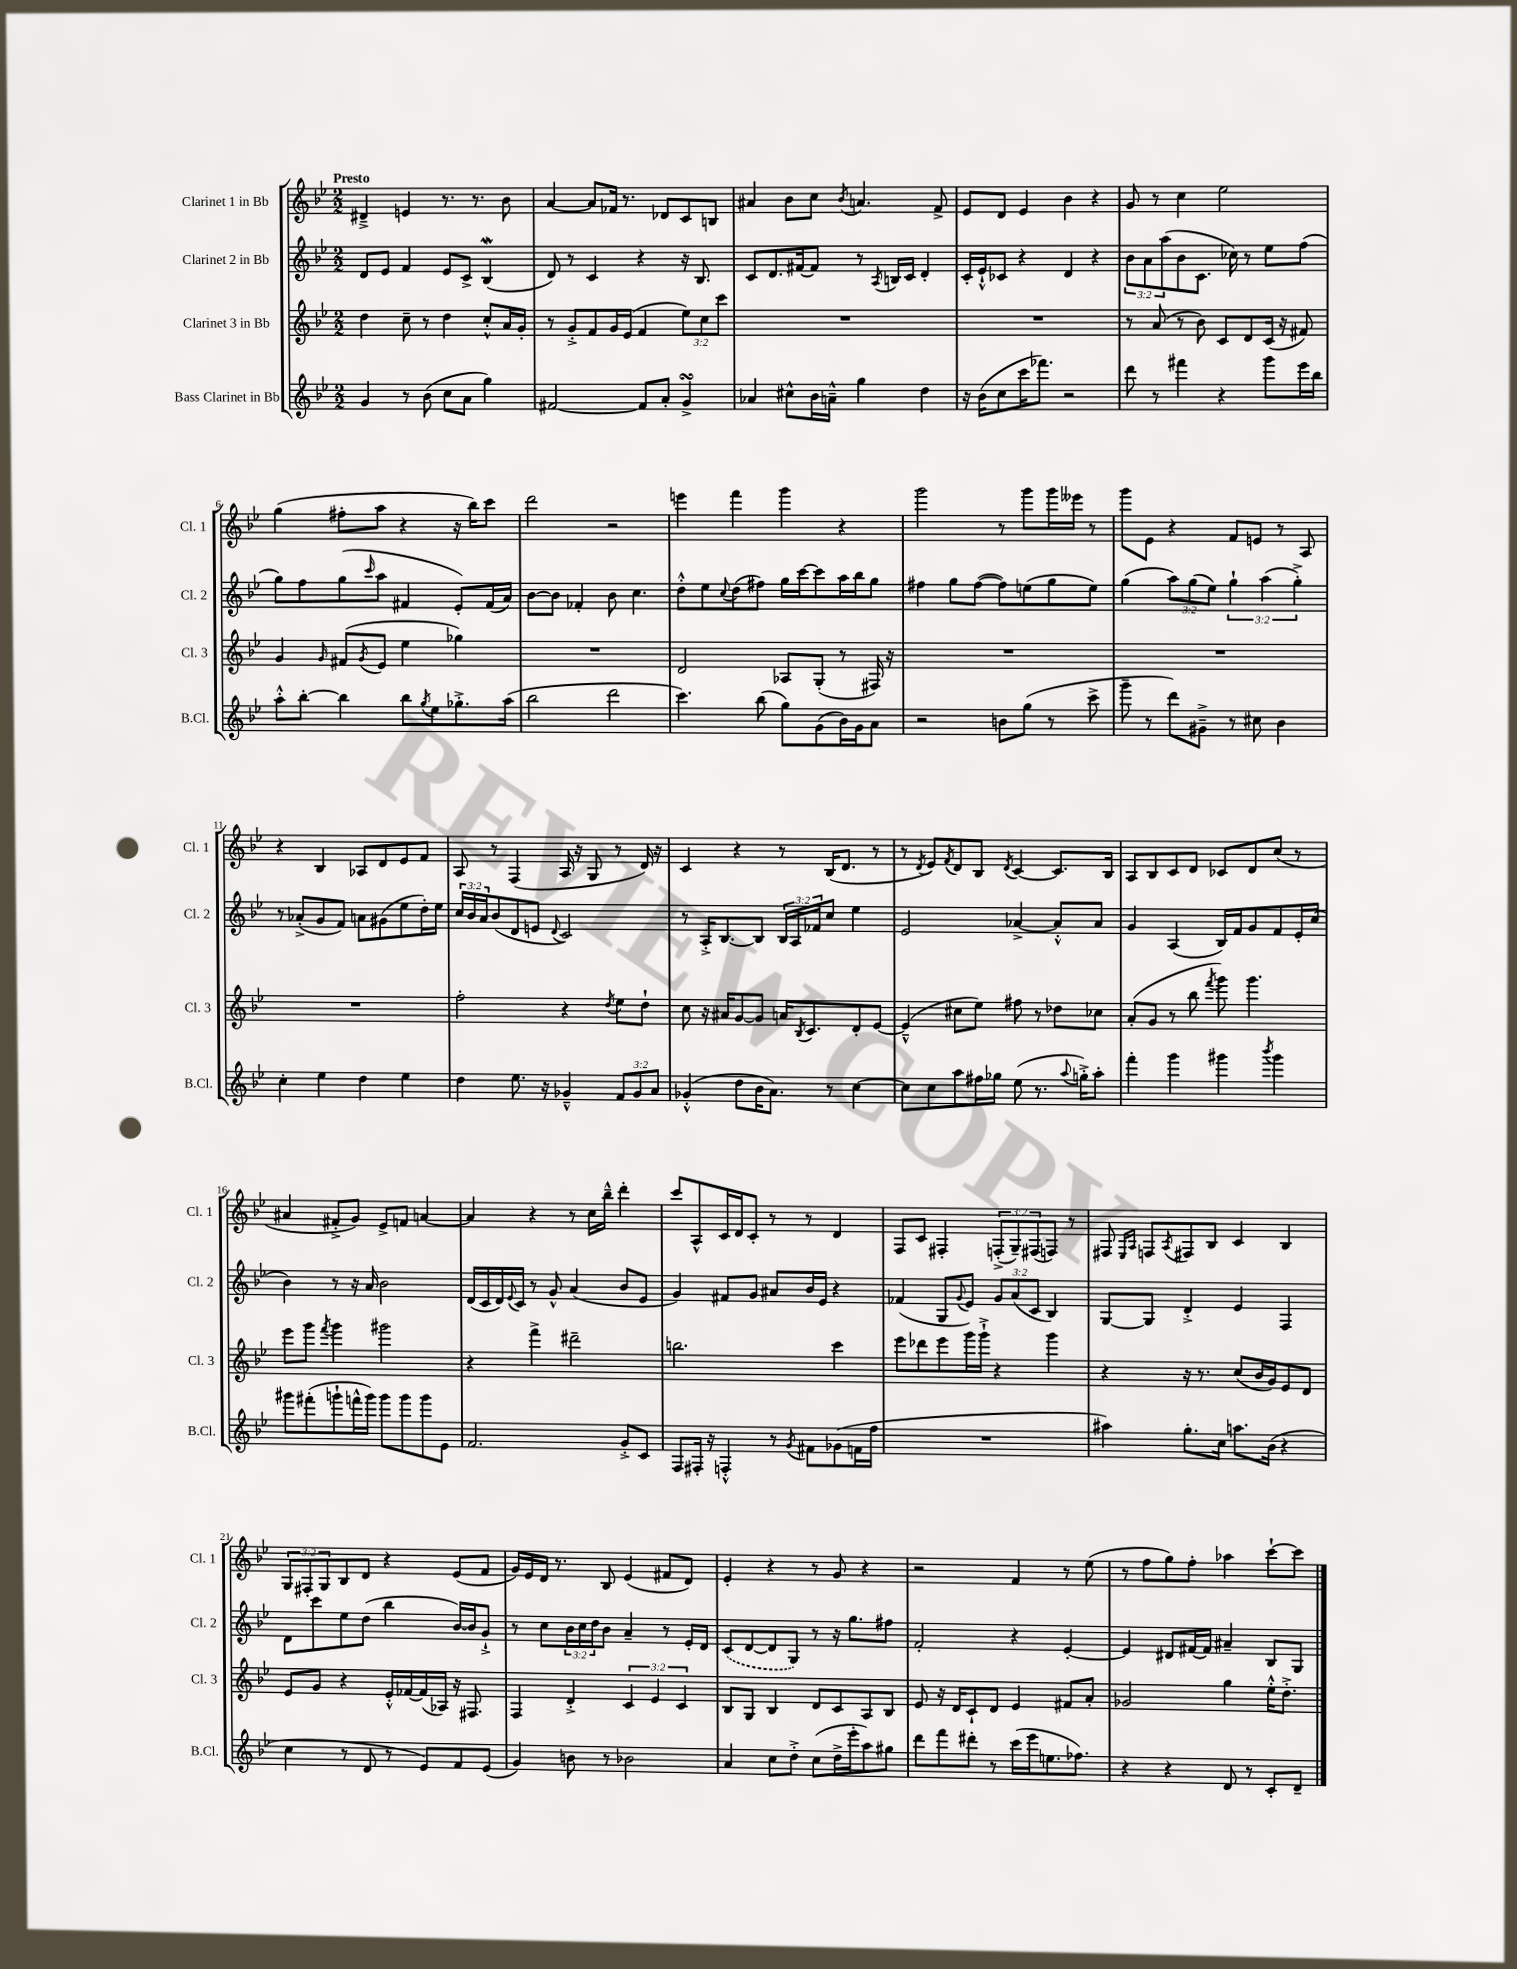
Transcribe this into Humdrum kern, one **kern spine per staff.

**kern	**kern	**kern	**kern
*part4	*part3	*part2	*part1
*staff4	*staff3	*staff2	*staff1
*I"Bass Clarinet in Bb	*I"Clarinet 3 in Bb	*I"Clarinet 2 in Bb	*I"Clarinet 1 in Bb
*I'B.Cl.	*I'Cl. 3	*I'Cl. 2	*I'Cl. 1
*clefG2	*clefG2	*clefG2	*clefG2
*k[b-e-]	*k[b-e-]	*k[b-e-]	*k[b-e-]
*M2/2	*M2/2	*M2/2	*M2/2
=1	=1	=1	=1
!	!	!	!LO:TX:a:B:t=Presto
4g/	4dd\	8d/L	4d#X~^/
.	.	8e-/J	.
8r	8cc~\	4f/	4en/
(8b-\	8r	.	.
8cc\L	4dd\	8e-/L	8.r
8a\J	.	8c^/J	.
.	.	.	8.r
4gg\)	8cc'^^/L	(4B-w/	.
.	16a/L	.	8b-\
.	16g'/JJ	.	.
=2	=2	=2	=2
[2f#X/	8r	8d/)	[4a/
.	8g'^/L	8r	.
.	8f/	4c/	8a/L]
.	16g/L	.	16f-X/Jk
.	(16e-/JJ	.	8.r
8f#/L]	4f/	4r	.
8a'/J	.	.	8d-X/L
4gsSSS^/	12ee-\L)	16r	8c/
.	.	8.B-/	.
.	12cc\	.	.
.	.	.	8Bn/J
.	12ccc\J	.	.
=3	=3	=3	=3
4a-X/	1r	8c/L	4a#X/
.	.	8.d/	.
8cc#X^^\L	.	.	8b-\L
.	.	[16f#X/k	.
16b-\L	.	8f#/J]	8cc\J
16an~^^\JJ	.	.	.
.	.	.	8qb-/
4gg\	.	8r	4.an/
.	.	8qA/	.
.	.	16Bn/LL	.
.	.	16c/JJ	.
4dd\	.	4d'/	.
.	.	.	8f^/
=4	=4	=4	=4
16r	1r	16c'/LL	8e-/L
(16b-\KL	.	16e-`^^/J	.
8cc\	.	8c-X/J	8d/J
16ccc\K	.	4r	4e-/
8.fff-X\J)	.	.	.
2r	.	4d/	4b-\
.	.	4r	4r
=5	=5	=5	=5
8ddd\	8r	12b-\L	8g/
.	.	12a\	.
8r	(8a/	.	8r
.	.	(12aa\	.
4fff#X\	8r	8b-\	4cc\
.	8b-\)	8.c\J	.
4r	8c/L	.	2ee-\
.	.	16cc-X\)	.
.	8d/	8r	.
8ggg\L	(16c/Jk	8ee-\L	.
.	16r	.	.
16eee-\L	8f#X/)	(8ff\J	.
16bb-\JJ	.	.	.
!!LO:LB:g=z
=6	=6	=6	=6
8aa'^^\L	4g/	8gg\L)	(4gg\
[8bb-'\J	.	8ff\	.
.	16qqg/	.	.
4bb-\]	(8f#X/L	(8gg\	8ff#X'\L
.	8qg/	16qqccc/	.
.	8e-/J	8aa\J	8aa\J
8bb-\L	4ee-\	4f#X/	4r
8qgg/	.	.	.
8ee-\	.	.	.
8.gg-X'^\	4gg-X\)	8e-'/L)	16r
.	.	.	16bb-\KL)
.	.	(16f#/L	8ccc\J
(16aa\Jk	.	16a/JJ)	.
=7	=7	=7	=7
2bb-\	1r	[8b-\L	2ddd\
.	.	8b-\J]	.
.	.	4f-X'/	.
2ddd\	.	8b-\	2r
.	.	4.cc\	.
=8	=8	=8	=8
4.ccc\)	2d/	8dd'^^\L	4eeen\
.	.	8ee-\	.
.	.	8qqcc/	.
.	.	(8dd\	4fff\
(8bb-\	.	8ff#X\J)	.
8gg\L)	8A-X/L	16gg\LL	4ggg\
.	.	[16ccc\J	.
(8g\	(8G'/J	8ccc\]	.
16b-\L)	8r	16aa\L	4r
16g\J	.	16bb-\J	.
8a\J	16F#X/)	8gg\J	.
.	16r	.	.
=9	=9	=9	=9
2r	1r	4ff#X\	2ggg\
.	.	8gg\L	.
.	.	([8ff#\J	.
8bn\L	.	8ff#\L])	8r
(8gg\J	.	(8een\	8ggg\L
8r	.	8gg\	16ggg\L
.	.	.	16eee--X\JJ
8ccc^\	.	8ee\J)	8r
=10	=10	=10	=10
8ggg~\	1r	(4gg\	8ggg\L
8r	.	.	8e-\J
8ddd\L)	.	12aa\L)	4r
.	.	(12gg\	.
8g#X~^\J	.	.	.
.	.	12ee-\J)	.
8r	.	6gg`\	8f/L
8cc#X\	.	.	8en/J
.	.	(6aa\	.
4b-\	.	.	8r
.	.	6gg'^\)	.
.	.	.	8A/
!!LO:LB:g=z
=11	=11	=11	=11
4cc'\	1r	8r	4r
.	.	(8a-X'^/L	.
4ee-\	.	8g/	4B-/
.	.	8f/J)	.
4dd\	.	8an\L	8A-X/L
.	.	(8g#X\	8d/
4ee-\	.	8ee-\	8e-/
.	.	16dd'\L)	8f/J
.	.	16ee-\JJ	.
=12	=12	=12	=12
4dd\	2ff'\	24cc/LL	8A/
.	.	24b-/	.
.	.	24a/J	.
.	.	(8b-/	8r
8.ee-\	.	8d/	(4F/
.	.	8en/J	.
16r	.	.	.
.	.	8qqd/	.
4g-X~^^/	4r	2c/)	16A/
.	.	.	16r
.	.	.	8G/
.	8qdd/	.	.
12f/L	8ee-\L	.	8r
12g-/	.	.	.
.	8dd`\J	.	16d/)
12a/J	.	.	.
.	.	.	16r
=13	=13	=13	=13
(4g-X'^^/	8cc\	8r	4c/
.	16r	16A'^/KL	.
.	16a#X/KL	[8.B-/	.
8dd\L	[8g/	.	4r
16b-\K	8g/J]	8B-/J]	.
8.a\J)	.	.	.
.	16an/KL	24B-/LL	8r
.	.	24A/	.
.	8qB-/	.	.
.	8.c/	.	.
.	.	24f-X/J	.
8r	.	8cc/J	(16B-/KL
.	.	.	8.d/J
[4cc\	8d'/	4ee-\	.
.	[8e-/J	.	8r
=14	=14	=14	=14
8cc\L]	(4e-~^^/]	2e-/	8r
.	.	.	8qd/
8cc\	.	.	8e-/L)
.	.	.	8qf/
8aa\	8cc#X\L	.	8d/
16ff#X\L	8ee-\J)	.	8B-/J
16gg-X\JJ	.	.	.
.	.	.	8qd/
(8ee-\	8ff#X\	[4a-X^/	[4c/
8.r	8r	.	.
.	8dd-X\L	8a-'^^/L]	8.c/L]
8qqaa/	.	.	.
16ggn'^\KL)	.	.	.
8aa'\J	8cc-X\J	8a-/J	.
.	.	.	16B-/Jk
=15	=15	=15	=15
4fff'\	(8a'/L	4g/	8A/L
.	8g/J	.	8B-/
4ggg\	8r	(4A/	8c/
.	8bb-\	.	8d/J
.	8qfff/	.	.
4ggg#X\	8ggg\)	16B-/LL)	8c-X/L
.	.	16f/J	.
.	4.ggg\	8g/	8d/
8qbbb-/	.	.	.
4ggg#\	.	8f/	(8cc/J
.	.	16e-'/L	8r
.	.	(16cc/JJ	.
!!LO:LB:g=z
=16	=16	=16	=16
8ggg#X\L	8eee-\L	4b-\)	4a#X/
(8fff#X'\	8ggg\J	.	.
.	8qfff/	.	.
8gggn`\	4ggg\	8r	8f#X'^/L
16fffn^^\L	.	16r	8g/J)
16ggg\JJ)	.	16a/	.
8ggg\L	2ggg#X\	2b-\	8e-^/L
8ggg\	.	.	8fn/J
8ggg\	.	.	[4an/
8e-\J	.	.	.
=17	=17	=17	=17
2.f/	4r	(16d/LL	4a/]
.	.	16c/	.
.	.	16d/)	.
.	.	8qqe-/	.
.	.	16c/JJ	.
.	4fff^\	8r	4r
.	.	8g^^/	.
.	2ddd#X~\	(4a/	8r
.	.	.	16cc\LL
.	.	.	16bb-~^^\JJ
8g'^/L	.	8b-/L	4ddd'\
8c/J	.	8e-/J	.
=18	=18	=18	=18
8F/L	2.bbn\	4g/)	8ccc/L
16F#X'/Jk	.	.	8A^^/
16r	.	.	.
4Fn'^^/	.	8f#X/L	16c/L
.	.	.	16d/J
.	.	8g/J	8c'/J
8r	.	8a#X/L	8r
8qg/	.	.	.
8f#X\L	.	16b-/L	8r
.	.	16e-/JJ	.
(8g-X\	4ccc\	4r	4d/
16fn\L	.	.	.
16ff\JJ	.	.	.
=19	=19	=19	=19
1r	8eee-\L	(4f-X/	8F/L
.	8ddd-X\	.	8c/J
.	8eee-\	8G/L	4F#X'/
.	.	8qqg/	.
.	16ggg\L	8e-/J)	.
.	16ggg`^\JJ	.	.
.	4r	12g/L	(12Fn'^/L
.	.	(12a/	12G~/)
.	.	12c/J	(12F#X/
.	4ggg\	4B-/)	8Fn/J)
.	.	.	8r
=20	=20	=20	=20
4aa#X\)	4r	[8G/L	8F#X/
.	.	.	16qqE-/LL
.	.	.	16qqA/JJ
.	.	8G/J]	8Fn/L
.	.	.	8qA/
8.gg'\L	16r	4d'^/	8F#X/
.	8.r	.	.
.	.	.	8B-/J
16cc\Jk	.	.	.
8.aan\L	(8cc/L	4e-/	4c/
.	16b-/L	.	.
(16b-\Jk	16g/J)	.	.
4r	8e-/	4F/	4B-/
.	8d/J	.	.
!!LO:LB:g=z
=21	=21	=21	=21
4cc\	8e-/L	8d\L	12G/L
.	.	.	12F#X'/
.	8g/J	8ccc\	.
.	.	.	12G/
8r	4r	8ee-\	8B-/
8d/	.	(8dd\J	8d/J
8r	16e-'^^/LL	4bb-\	4r
.	[16f-X/	.	.
8e-/L)	(16f-/]	.	.
.	16A-X/JJ)	.	.
8f/	16r	[16b-/LL)	(8e-/L
.	8.F#X/	16b-/J]	.
(8e-/J	.	8g`^/J	8f/J
=22	=22	=22	=22
4g/)	4F/	8r	16g/LL)
.	.	.	16e-/
.	.	8cc\L	16d/JJ
.	.	.	8.r
8bn\	4d'^/	24b-\L	.
.	.	24cc\	.
.	.	24dd\J	.
8r	.	8b-\J	8B-/
2b-X\	6c/	4a~/	(4e-/
.	6e-/	.	.
.	.	8r	8f#X/L
.	6c/	.	.
.	.	16e-'/LL	8d/J)
.	.	16d/JJ	.
=23	=23	=23	=23
4a/	8B-/L	(8c/L	4e-'/
.	8G/J	[8d/	.
8cc\L	4B-/	8d/]	4r
8dd'^\J	.	8G/J)	.
(8cc\L	8d/L	8r	8r
16dd^\L	8c/	16r	8g/
16eee-'\J	.	8.gg\L	.
8aa\)	8A/	.	4r
8gg#X\J	8B-/J	8ff#X\J	.
=24	=24	=24	=24
8ddd\L	8e-/	2f'/	2r
8fff\	16r	.	.
.	16d/KL	.	.
8ddd#X'\J	8c`/	.	.
8r	8d/J	.	.
(16ccc\LL	4e-/	4r	4f/
16eee-\J	.	.	.
8.een\	.	.	.
.	8f#X/L	[4e-'/	8r
8.ff-X\J)	.	.	.
.	8a'/J	.	(8ee-\
=25	=25	=25	=25
4r	2g-X/	4e-/]	8r
.	.	.	8ff\L
4r	.	8d#X/L	8gg\)
.	.	[16f#X/L	8ff'\J
.	.	16f#/JJ]	.
8d/	4gg\	4a#X~/	4aa-X\
8r	.	.	.
8c'/L	16ee-'^^\KL	8B-/L	[8ccc`\L
.	8.dd'^\J	.	.
8d~/J	.	8G/J	8ccc\J]
==	==	==	==
*-	*-	*-	*-
